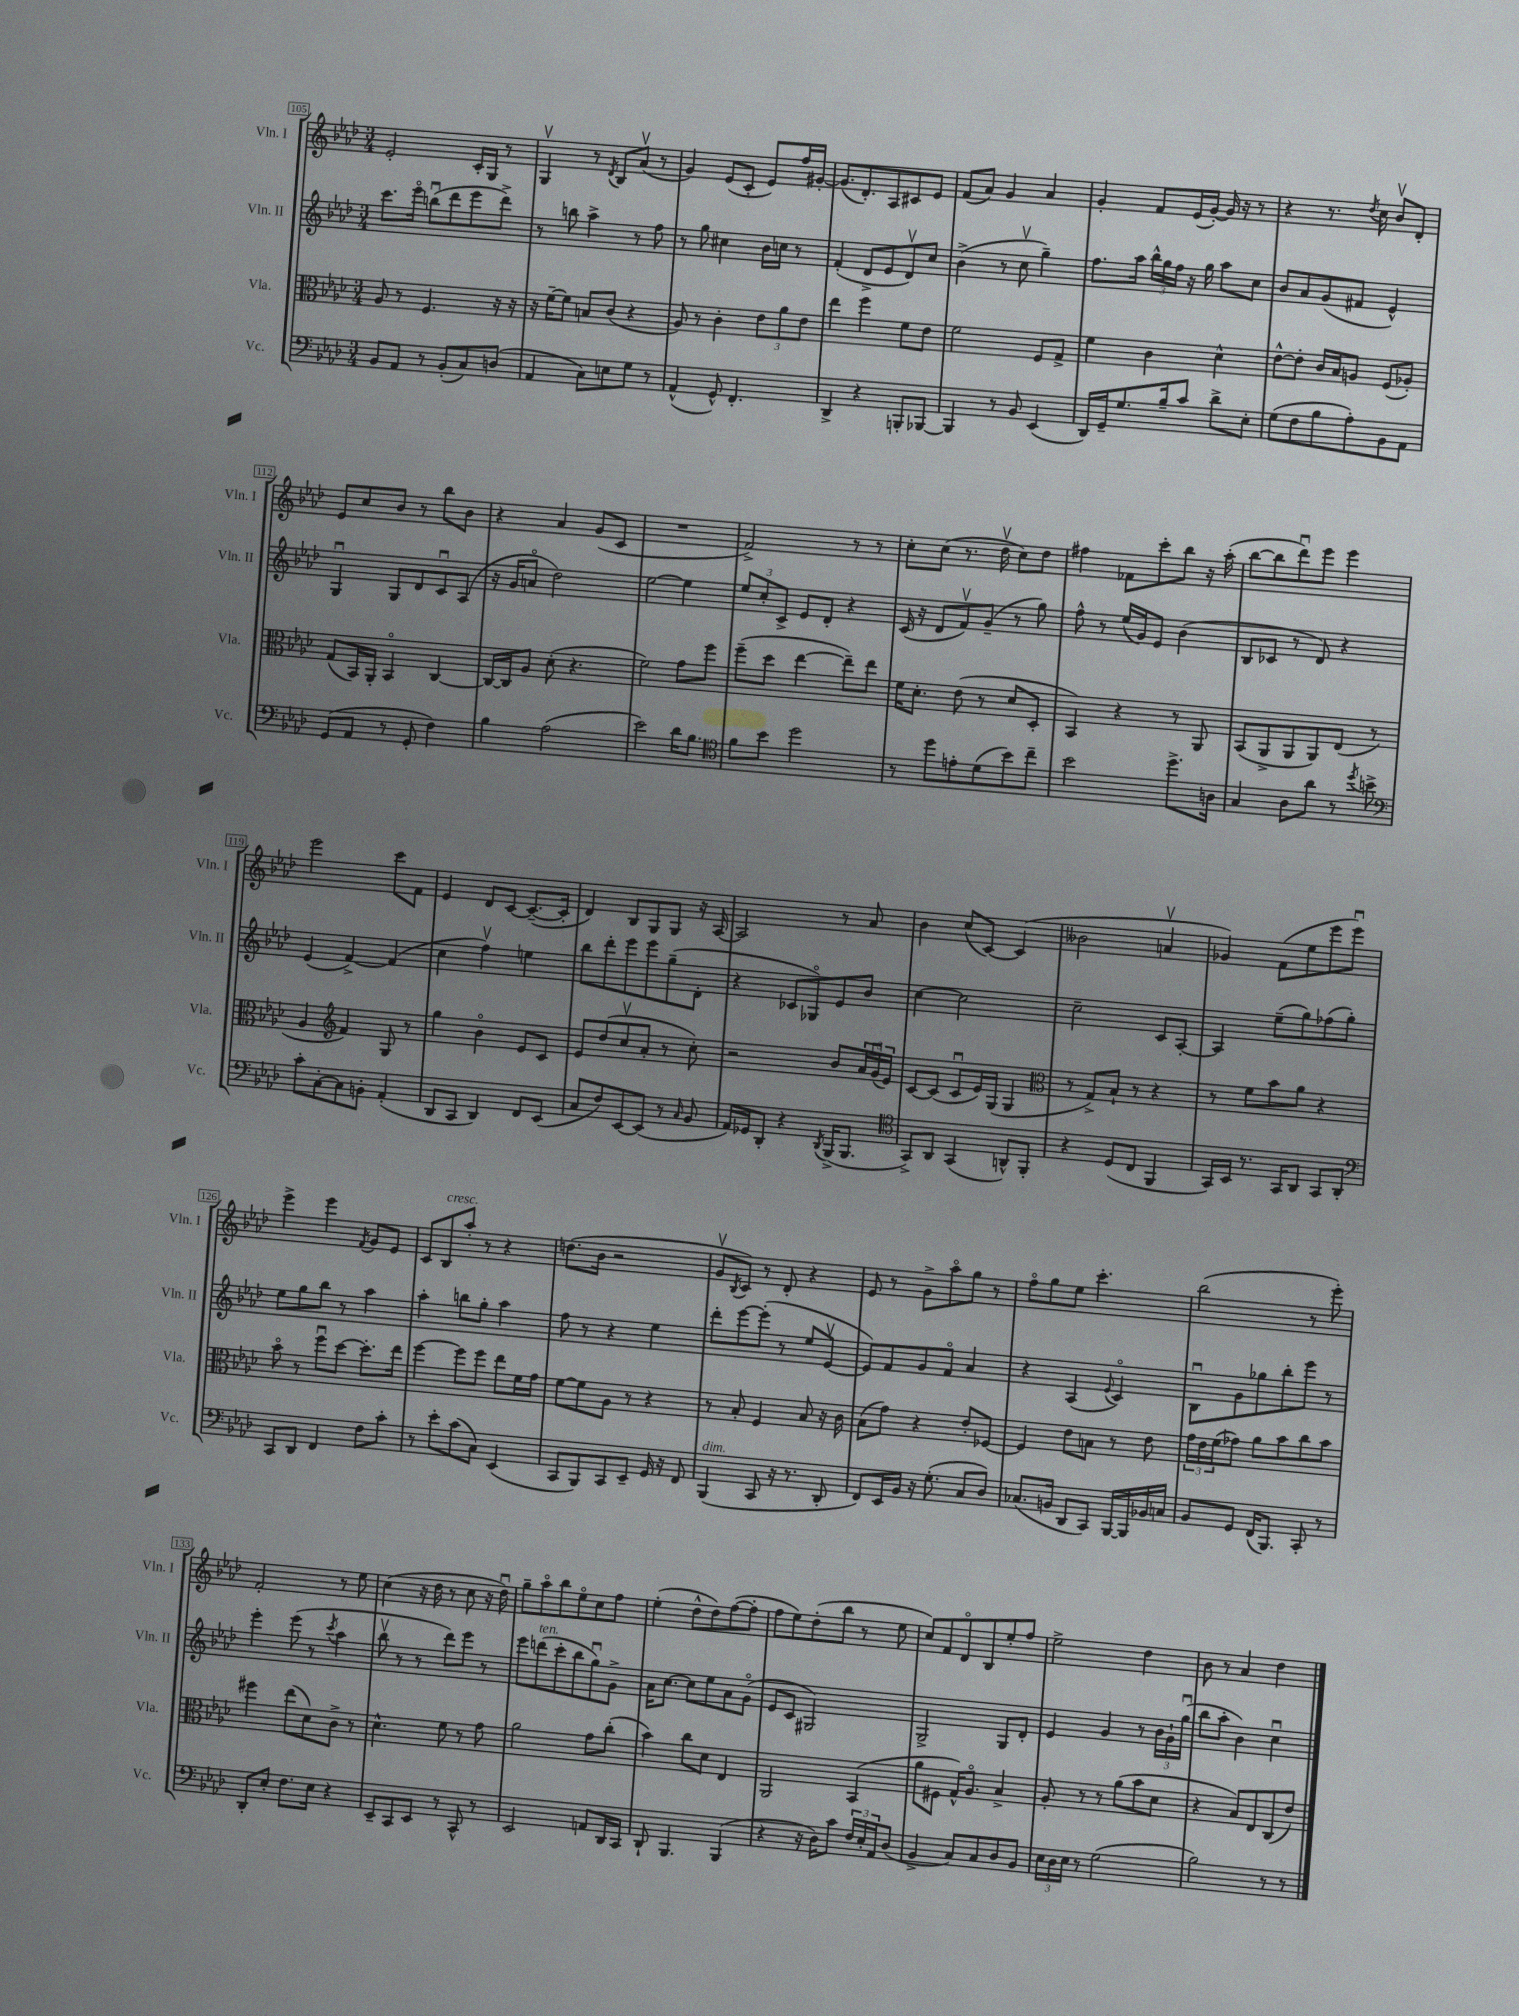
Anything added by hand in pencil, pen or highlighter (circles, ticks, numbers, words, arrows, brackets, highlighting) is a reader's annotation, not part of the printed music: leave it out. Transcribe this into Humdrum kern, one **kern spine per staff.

**kern	**kern	**kern	**kern
*part4	*part3	*part2	*part1
*staff4	*staff3	*staff2	*staff1
*I"Vc.	*I"Vla.	*I"Vln. II	*I"Vln. I
*I'Vc.	*I'Vla.	*I'Vln. II	*I'Vln. I
*clefF4	*clefC3	*clefG2	*clefG2
*k[b-e-a-d-]	*k[b-e-a-d-]	*k[b-e-a-d-]	*k[b-e-a-d-]
*M3/4	*M3/4	*M3/4	*M3/4
=105	=105	=105	=105
8BB-/L	8A-/	8.ccc\L	2e-'/
8AA-/J	8r	.	.
.	.	16eee-\Jk	.
8r	4.F/	(8bbnu\L	.
(8BB-'/L	.	8ddd-\	.
8C/)	.	8eee-\	16c'/LL
.	.	.	16G/JJ
(8Dn/J	16r	8ddd-^\J)	8r
.	16r	.	.
=106	=106	=106	=106
4AA-/	16r	8r	4Gv/
.	[16f~\KL	.	.
.	8f\J]	8bbn\	.
8C\L)	8Bn/L	4aa-^\	8r
.	.	.	8qd-/
8En\	(8c/J	.	8B-/L
8G\J	4r	8r	(8a-v/J
8r	.	8ff\	8r
=107	=107	=107	=107
(4AA-^^/	8A-/)	8r	4g/)
.	8r	8gg\	.
8GG^^/)	4c'\	4cc#X\	(8e-/L
4.FF'/	.	.	8c'/J
.	12e-\L	16b-\LL	8e-/L)
.	.	16ccn\JJ	.
.	12a-\	.	.
.	.	8r	16ff/L
.	12e-\J	.	.
.	.	.	[16g#X'/JJ
=108	=108	=108	=108
4DD-^/	4ee-\	(4f'/	(8.g#/L]
.	.	.	8.d-'/)
4r	4ff\	8d-^/L	.
.	.	8e-/	8A-/
8BBBn'/L	8f\L	8d-v/)	8c#X/
[8BBB-X/J	8e-\J	8cc/J	8e-/J
=109	=109	=109	=109
4BBB-/]	2f\	(4b-^\	(8f/L
.	.	.	8a-/J)
8r	.	8r	4g/
8BB-/	.	8ccv\	.
(4EE-/	8F/L	4gg~\)	4a-/
.	8G^/J	.	.
=110	=110	=110	=110
16DD-/LL)	4f\	8.ff\L	4g'/
16GG~/J	.	.	.
8.G/	.	.	.
.	.	16aa-\Jk	.
.	4c\	24bb-^^\LL	8f/L
.	.	24gg\	.
16B-~/k	.	.	.
.	.	24ff\JJ	.
8c/J	.	16r	(16e-/L
.	.	16gg\	[16g'/JJ)
8d-^\L	4d-^^\	8aa-\L	16g/]
.	.	.	16r
8E-'\J	.	8cc\J	8r
=111	=111	=111	=111
(8G\L	[8e-^^\L	8b-/L	4r
8F\	8e-'\J]	8a-/	.
8B-\	16c/LL	(8g/	8.r
.	16B-/J	.	.
8A-'\)	8An/J	8f#X/J	.
.	.	.	8qdd-/
.	.	.	16cc\
8BB-\	(8F/L	4e-^^/)	8b-v/L
8AA-\J	8A-X'/J)	.	8d-'/J
!!LO:LB:g=z
=112	=112	=112	=112
(8GG/L	(8G/L	4Gu/	8e-/L
8AA-/J	16BB-/L)	.	8cc/
.	16AA-'/JJ	.	.
8r	4BB-/	8G/L	8b-/J
8GG'/	.	8d-/	8r
4F\)	[4C/	8cu/	8bb-\L
.	.	(8A-/J	8b-\J
=113	=113	=113	=113
4B-\	16C/LL_	16r	4r
.	16C/J]	16g/KL	.
.	8A-/J	8an/J	.
(2A-\	(8d-'\	2dd-\)	4a-/
.	4.r	.	.
.	.	.	(8g/L
.	.	.	8c/J
=114	=114	=114	=114
2e-\)	2f\)	[2ee-\	2.r
16d-\KL	8g\L	4ee-\]	.
8.B-\J	.	.	.
.	8ff\J	.	.
=115	=115	=115	=115
*clefC4	*	*	*
8f\L	(8ff~\L	12ee-/L	2f^/)
.	.	12cc'/	.
8b-\J	8dd-\J	.	.
.	.	12c^/J	.
2dd-\	[4ee-\	8e-/L	.
.	.	8d-'/J	.
.	8ee-~\L])	4r	8r
.	8ee-\J	.	8r
=116	=116	=116	=116
8r	16f\KL	(16c/	8cc'\L
.	8.d-'\J	16r	.
8dd-\L	.	8d-/L	(8cc\J
8en'\	(8e-\	8fv/)	8.r
(8d-\	8r	(8g~/J	.
.	.	.	16dd-v\
8b-\)	8d-/L	8r	8cc\L)
8cc~\J	8D-'/J	8gg\)	8dd-\J
=117	=117	=117	=117
2b-\	4BB-/)	8ff^^\	4ff#X\
.	.	8r	.
.	4r	(16ee-/LL	8f-X\L
.	.	16g/J)	.
.	.	8e-/J	8ccc'\
8.dd-^\L	8r	(4b-\	8bb-\J
.	8AA-/	.	16r
16An\Jk	.	.	(16aa-'\
=118	=118	=118	=118
4G/	(8BB-/L	8B-/L	[8bb-\L
.	8AA-^/	8c-X/J	8bb-\]
8A-\L	8AA-/	8r	8ddd-u\)
8a-\J	8AA-/)	8d-/)	8eee-\J
8r	(8E-/J	4r	4eee-\
8qdd-/	.	.	.
8bn^\	8r	.	.
!!LO:LB:g=z
=119	=119	=119	=119
*clefF4	*	*	*
8c'\L	4A-/	(4e-/	2eee-\
[8C'\	.	.	.
*	*clefG2	*	*
8C\]	4f/)	[4f^/)	.
8BBn'\J	.	.	.
(4AA-'/	8G/	(4f/]	8ccc\L
.	8r	.	8f\J
=120	=120	=120	=120
8DD-/L	4gg\	4cc\	4e-/
8CC/J	.	.	.
4DD-/)	4b-\	4ffv\)	8d-/L
.	.	.	[8c/J
8FF/L	8e-/L	4een\	(8.c~/L_
(8EE-/J	8c/J	.	.
.	.	.	16c'/Jk]
=121	=121	=121	=121
8C/L	8e-/L	8bb-\L	4d-/)
8F/)	(8dd-/	8ddd-'\	.
[8EE-/	8ccv/	8eee-\	8B-/L
(8EE-/J]	8a-'/J	8eee-\	8G/
8r	8r	(8gg~\	8G/J
16qqC/	.	.	.
8BB-/	8cc'\)	8d-'\J	16r
.	.	.	[16A-/
=122	=122	=122	=122
16AA-/LL)	2r	4r	2A-/]
16GG-X/J	.	.	.
8DD-'/J	.	.	.
4r	.	8c-X/L	.
.	.	8G-X/)	.
8qDD-/	.	.	.
(16BBB-^/KL	8b-/L	8e-/	8r
8.BBB-/J	.	.	.
.	24a-/L	8b-/J	8a-/
.	(24gu/	.	.
.	24e-/JJ)	.	.
=123	=123	=123	=123
*clefC4	*	*	*
8GG^/L)	[8c/L	[4cc\	4b-\
8AA-/J	(8c/J]	.	.
(4GG/	8cu/L	2cc\]	(8cc/L
.	16e-/L)	.	[8c/J)
.	(16G/JJ	.	.
8AAn^^/L)	4G/	.	(4c/]
8FF'/J	.	.	.
=124	=124	=124	=124
*	*clefC3	*	*
4r	8r	2cc~\	2b--X\
.	8G^/L)	.	.
(8D-/L	8B-`/J	.	.
8C/J	8r	.	.
4FF/	4r	8c/L	4anv/
.	.	[8A-'/J	.
=125	=125	=125	=125
16GG/LL)	8r	4A-/]	4g-X/)
16BB-/JJ	.	.	.
8.r	8f\L	.	.
.	8b-\	(8ee-~\L	(8f\L
16GG/KL	.	.	.
8AA-/J	8a-\J	8gg\)	8ee-\
8GG/L	4r	(8ff-X\	8eee-\
8AA-'/J	.	8gg'\J)	8eee-u\J)
!!LO:LB:g=z
=126	=126	=126	=126
*clefF4	*	*	*
8CC/L	8b-\	8ee-\L	4eee-^\
8DD-/J	8r	8gg\	.
4FF/	8ffu\L	8bb-\J	4eee-\
.	[8dd-\J	8r	.
.	.	.	8qf/
8F\L	8.dd-'\L]	4aa-\	8g/L
8c'\J	.	.	8e-/J
.	16ee-\Jk	.	.
=127	=127	=127	=127
8r	[4ff\	4aa-'\	8c/L
!	!	!	!LO:TX:a:i:t=cresc.
8e-'\L	.	.	8B-/
(8c\	8ff\L]	8bbn\L	8aa-'/J
8C\J)	8ff\J	8gg'\J	8r
(4EE-/	8ee-\L	4aa-\	4r
.	16f\L	.	.
.	16g\JJ	.	.
=128	=128	=128	=128
8CC/L	[8f\L	8ff\	(8.ddn\L
8BBB-/)	8f\]	8r	.
.	.	.	16b-\Jk
8CC/	8A-\J	4r	2r
8EE-~/J	8r	.	.
16GG/	4r	4ee-\	.
16r	.	.	.
8FF/	.	.	.
=129	=129	=129	=129
!LO:TX:a:i:t=dim.	!	!	!
(4BBB-/	8r	8ddd-'\L	8gv/L
.	.	.	8qB-/
.	8B-'/	[8eee-\	8c/J)
8CC/	4F/	(8eee-'\J]	8r
16r	.	8r	8d-'/
8.r	.	.	.
.	8B-/	8ee-/L	4r
8DD-'/	16r	[8e-v/J	.
.	16c\	.	.
=130	=130	=130	=130
8FF/L)	(8B-\L	8e-/L])	8e-/
16EE-/L	8g\J)	8f/	8r
16BB-/JJ	.	.	.
16r	4r	8g/	8g^\L
(8.G'\	.	.	.
.	.	8f/J	8aa-\
8C/L	8e-'/L	4a-/	8gg\J
8D-/J)	[8F-X/J	.	8r
=131	=131	=131	=131
(8.C-X/L	4F-/]	4r	8ff\L
.	.	.	8gg\
16BBn/Jk	.	.	.
8DD-/L	8e-\L	(4A-/	8ee-\J
8CC/J)	8Bn\J	.	4.ccc'\
.	.	8qqe-/	.
[16BBB-/LL	8r	4c/)	.
16BBB-/]	.	.	.
16BB-X/	8e-\	.	.
16Cn/JJ	.	.	.
=132	=132	=132	=132
8BB-/L	24g\LL	8B-u\L	(2bb-\
.	24e-\	.	.
.	(24f\J	.	.
8GG/J	8g-X\J)	8g\	.
(16FF/KL	8a-\L	8gg-X\	.
8.BBB-/J)	.	.	.
.	8b-\	8bb-'\	.
8CC'/	8cc\	8eee-\J	8r
8r	8b-\J	8r	8eee-'\)
!!LO:LB:g=z
=133	=133	=133	=133
8DD-'/L	4ff#X\	4eee-'\	2f'/
8E-'/J	.	.	.
8.F\L	(8ee-\L	(8eee-\	.
.	8d-\)	8r	.
16E-\Jk	.	.	.
.	.	8qccc/	.
4r	8c^\J	4aa-\	8r
.	8r	.	8ee-\
=134	=134	=134	=134
8EE-~/L	4.d-^^\	8bb-v\	(4cc\
8CC/	.	8r	.
8EE-/J	.	8r	16r
.	.	.	16dd-\
8r	8f\	8ddd-\L)	8r
8CC^^/	8r	8eee-\J	8cc\
8r	8g\	8r	16r
.	.	.	16dd-u\)
=135	=135	=135	=135
2EE-/	2a-\	8eee-\L	8gg~\L
!	!	!LO:TX:a:i:t=ten.	!
.	.	(8dddn\	8aa-\
.	.	8ccc'\	8bb-\
.	.	8bb-\	8ee-\
8AAn/L	8g\L	8ggu\)	8cc\
16DD-/L	(8cc'\J	8g^\J	8ff\J
16CC/JJ	.	.	.
=136	=136	=136	=136
8DD-`/	4b-\)	16a-\KL	(4ee-'\
.	.	[8.cc\J	.
4.BBB-/	.	.	.
.	8cc\L	8cc\L]	8dd-^^\L
.	8d-\J	8ee-\	8dd-\)
(4BBB-/	4E-/	8a-\	([8ff\
.	.	(8g\J	8ff'\J]
=137	=137	=137	=137
4r	2AA-/	8e-/L	8ff\L
.	.	8c/J	8ee-\)
16r	.	2G#X/)	(8dd-'\
16D-\KL)	.	.	.
8c\J	.	.	8bb-\J
24F/LL	(4BB-/	.	8r
24E-'/	.	.	.
24AA-/J	.	.	.
(8D-/J	.	.	8ee-\
=138	=138	=138	=138
4BB-^/	8a-\L	2G^/	8cc/L)
.	8F#X\J	.	8f/
8C/L)	16G^^/KL)	.	8d-/
.	8.A-/J	.	.
8C/	.	.	8B-/
8D-/	4B-^/	8G/L	8ee-'/
8BB-/J	.	8d-'/J	8ff/J
=139	=139	=139	=139
24E-\LL	8A-'/	4e-/	2ee-^\
24D-\	.	.	.
24E-\JJ	.	.	.
8r	8r	.	.
(2G\	8r	4g/	.
.	(8a-\L	.	.
.	8b-\	8r	4dd-\
.	8d-\J	24b-\LL	.
.	.	24g`\	.
.	.	(24ggu\JJ	.
=140	=140	=140	=140
2B-\)	4r	8bb-\L	8b-\
.	.	8aa-'\J	8r
.	8B-/L)	4b-\)	4a-/
.	8E-/	.	.
8r	(8C/	4ccu\	4dd-\
8r	8e-/J)	.	.
==	==	==	==
*-	*-	*-	*-
